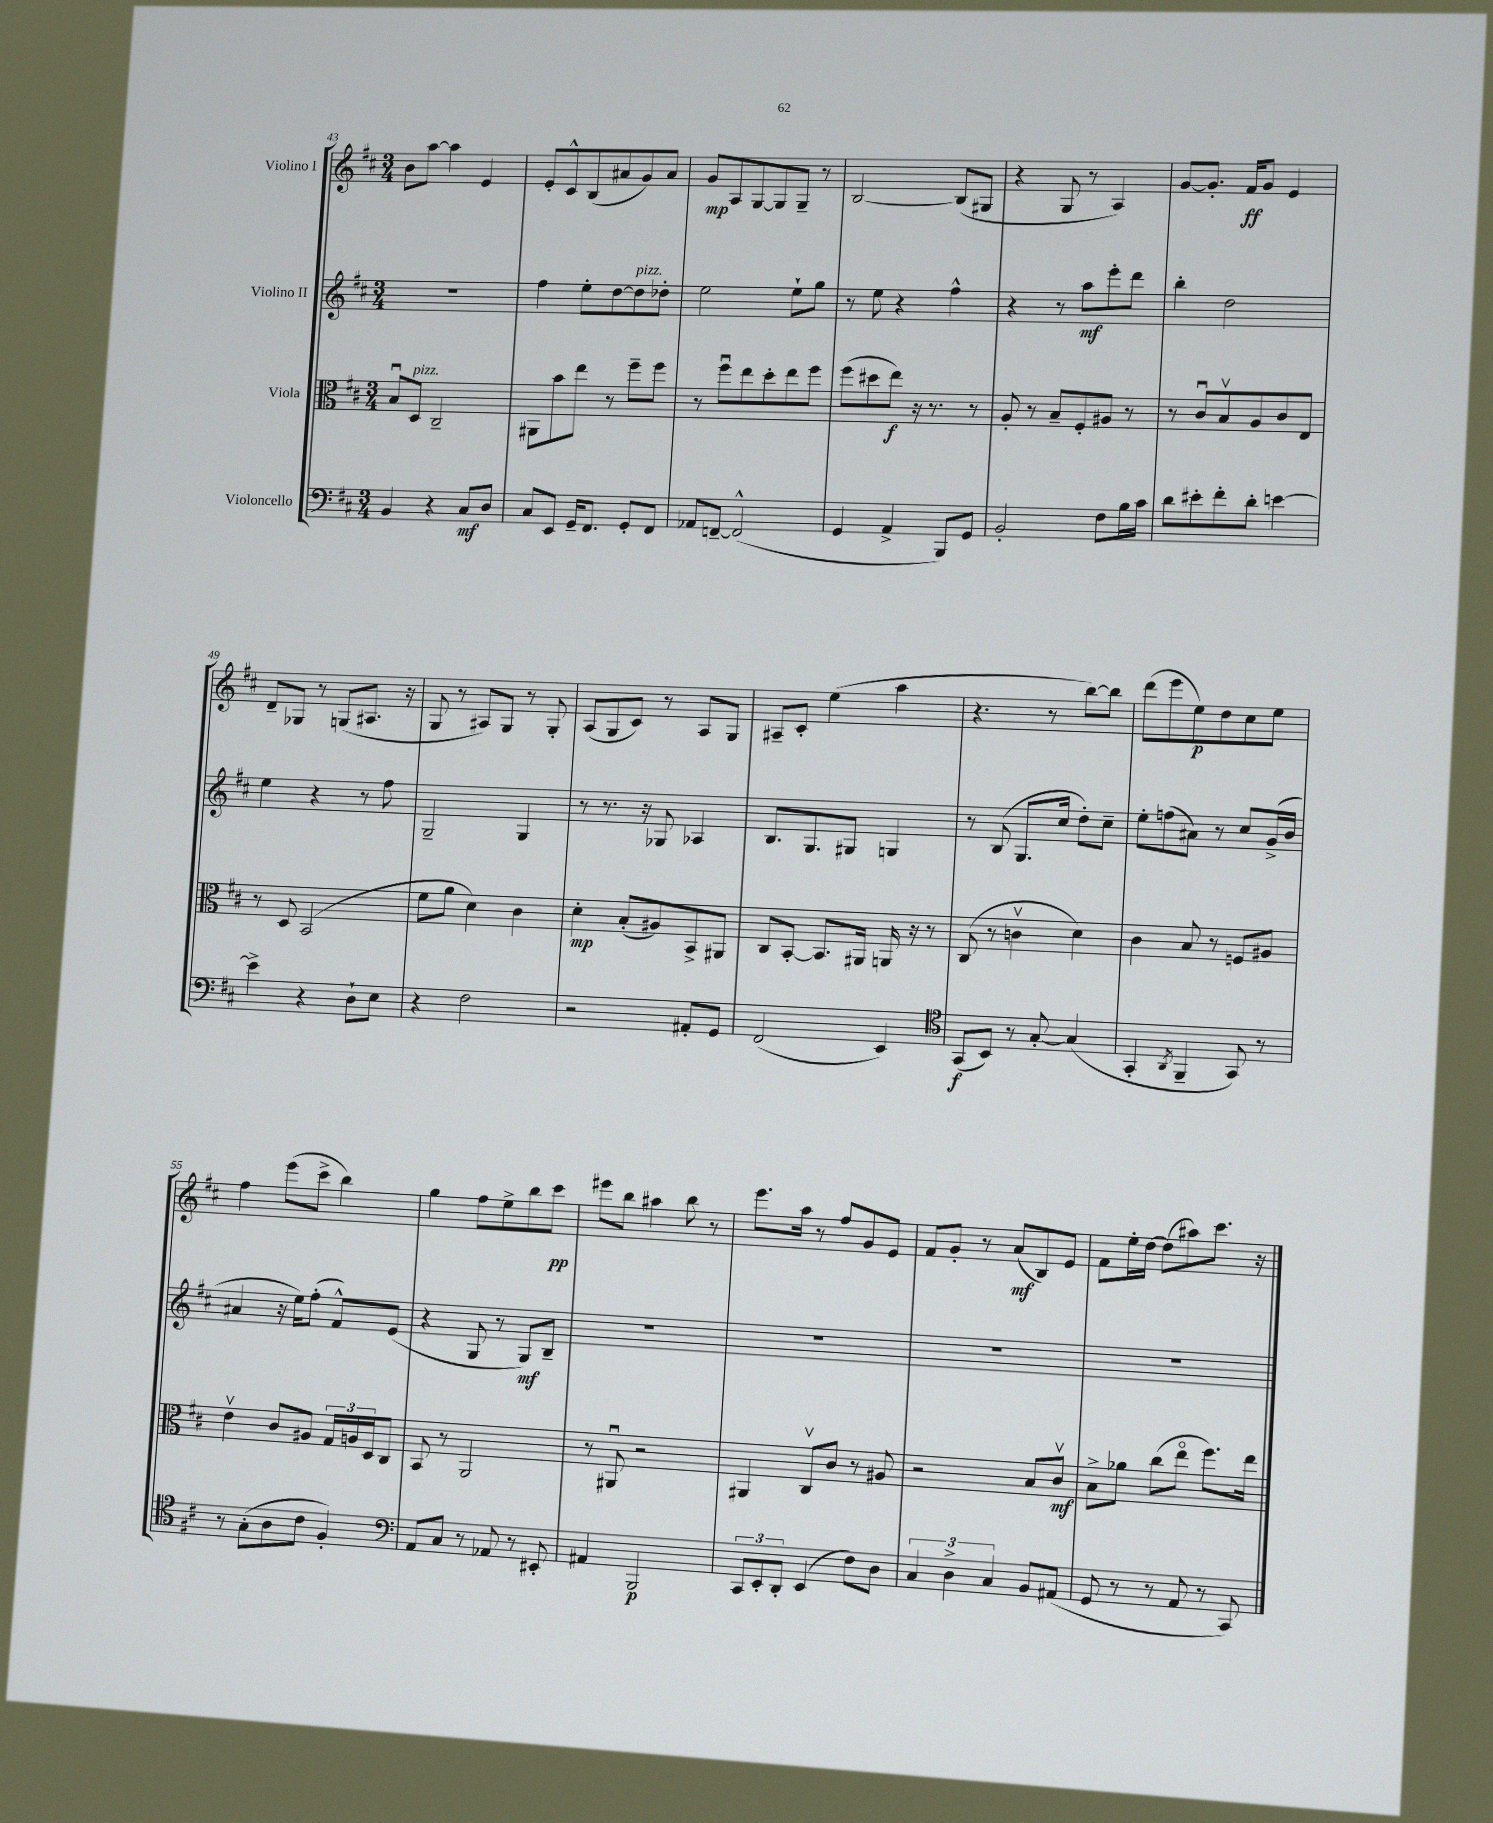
<<
\new StaffGroup <<
\new Staff = "s0" \with { instrumentName = "Violino I" } {
    \clef treble \key d \major \numericTimeSignature \time 3/4
    b'8 a''8~ a''4 e'4 |
    e'8-. cis'8-^ b8( ais'8 g'8) ais'8 |
    g'8\mp a8 g8~ g8 g8-- r8 |
    b2~ b8( gis8 |
    r4 g8 r8 a4) |
    g'8~ g'8.-. fis'16\ff g'8 e'4 |
    d'8-- ges8 r8 g8( ais8. r16 |
    g8 r8 ais8) g8 r8 g8-. |
    a8( g8 cis'8) r8 a8 g8 |
    ais8-- cis'8-. e''4( a''4 |
    r4. r8 b''8~) b''8 |
    d'''8( e'''8 e''8\p) d''8 cis''8 e''8 |
    fis''4 e'''8( cis'''8-> b''4) |
    g''4 fis''8 e''8-> b''8 cis'''8\pp |
    eis'''8 b''8 ais''4 b''8 r8 |
    e'''8. a''16 r8 fis''8 g'8 e'8 |
    fis'8 g'8-. r8 a'8\mf( b8) e'8 |
    fis'8 e''16-. d''16~ d''8( ais''8) cis'''8. r16 \bar "|." |
}
\new Staff = "s1" \with { instrumentName = "Violino II" } {
    \clef treble \key d \major \numericTimeSignature \time 3/4
    R2. |
    fis''4 e''8-. d''8~ d''8^\markup { \italic "pizz." } des''8-. |
    e''2 e''8-! g''8 |
    r8 e''8 r4 fis''4-^ |
    r4 r8 a''8\mf e'''8-. d'''8 |
    b''4-. d''2 |
    e''4 r4 r8 fis''8 |
    g2-- g4 |
    r8 r8. r16 ges8 aes4 |
    b8. g8. gis8 g4 |
    r8 b8( g8. cis''16 d''8-.) cis''8-- |
    e''8-. f''8( ais'8) r8 cis''8 g'16->( b'16 |
    ais'4 r16 e''16) fis''8-.( fis'8-^) e'8( |
    r4 g8 r8 g8\mf) b8-- |
    R2. |
    R2. |
    R2. |
    R2. \bar "|." |
}
\new Staff = "s2" \with { instrumentName = "Viola" } {
    \clef alto \key d \major \numericTimeSignature \time 3/4
    b8\downbow d8^\markup { \italic "pizz." } cis2-- |
    ais,8 b'8 e''8 r8 fis''8-- fis''8 |
    r8 fis''8\downbow e''8 d''8-. e''8 fis''8 |
    fis''8( dis''8 e''8\f) r16 r8. r8 |
    a8-. r8 b8-- fis8-. ais8 r8 |
    r8 cis'8\downbow b8\upbow a8 cis'8 e8 |
    r8 d8 b,2( |
    fis'8 a'8 d'4) cis'4 |
    d'4-.\mp b8-.( ais8) b,8-> ais,8 |
    cis8 b,8~-. b,8. ais,16 a,16 r16 r8 |
    cis8( r8 c'4\upbow d'4) |
    cis'4 b8 r8 f8 ais8 |
    e'4\upbow cis'8 ais8 \tuplet 3/2 { g16 a16 d16 } cis8 |
    b,8 r8 a,2 |
    r8 ais,8\downbow r2 |
    ais,4 cis8\upbow cis'8 r8 ais8 |
    r2 b8 cis'8\upbow\mf |
    b8-> aes'8 cis''8( e''8\flageolet fis''8.) e''16 \bar "|." |
}
\new Staff = "s3" \with { instrumentName = "Violoncello" } {
    \clef bass \key d \major \numericTimeSignature \time 3/4
    b,4 r4 cis8\mf d8 |
    cis8 e,8 g,16-- fis,8. g,8-. fis,8 |
    aes,8 f,8~-- f,2-^( |
    g,4 a,4-> b,,8) g,8 |
    b,2-. fis8 b16 cis'16 |
    d'8 eis'8-. fis'8-. d'8-. e'4~ |
    e'4-> r4 d8-! e8 |
    r4 fis2 |
    r2 ais,8-. g,8 |
    fis,2( e,4) |
    \clef tenor g,8\f( b,8) r8 g8~-. g4( |
    g,4-. \acciaccatura { a,8 } fis,4-- g,8) r8 |
    r8 g8-.( a8 cis'8 fis4-.) |
    \clef bass a,8 cis8 r8 aes,8 r8 eis,8-. |
    ais,4 b,,2\p |
    \tuplet 3/2 { cis,8 e,8-. d,8-. } e,4( fis8) d8 |
    \tuplet 3/2 { cis4 d4-> cis4 } b,8 ais,8( |
    g,8 r8 r8 a,8 r8 cis,8) \bar "|." |
}
>>
>>
\layout { \context { \Score currentBarNumber = #43 } }
